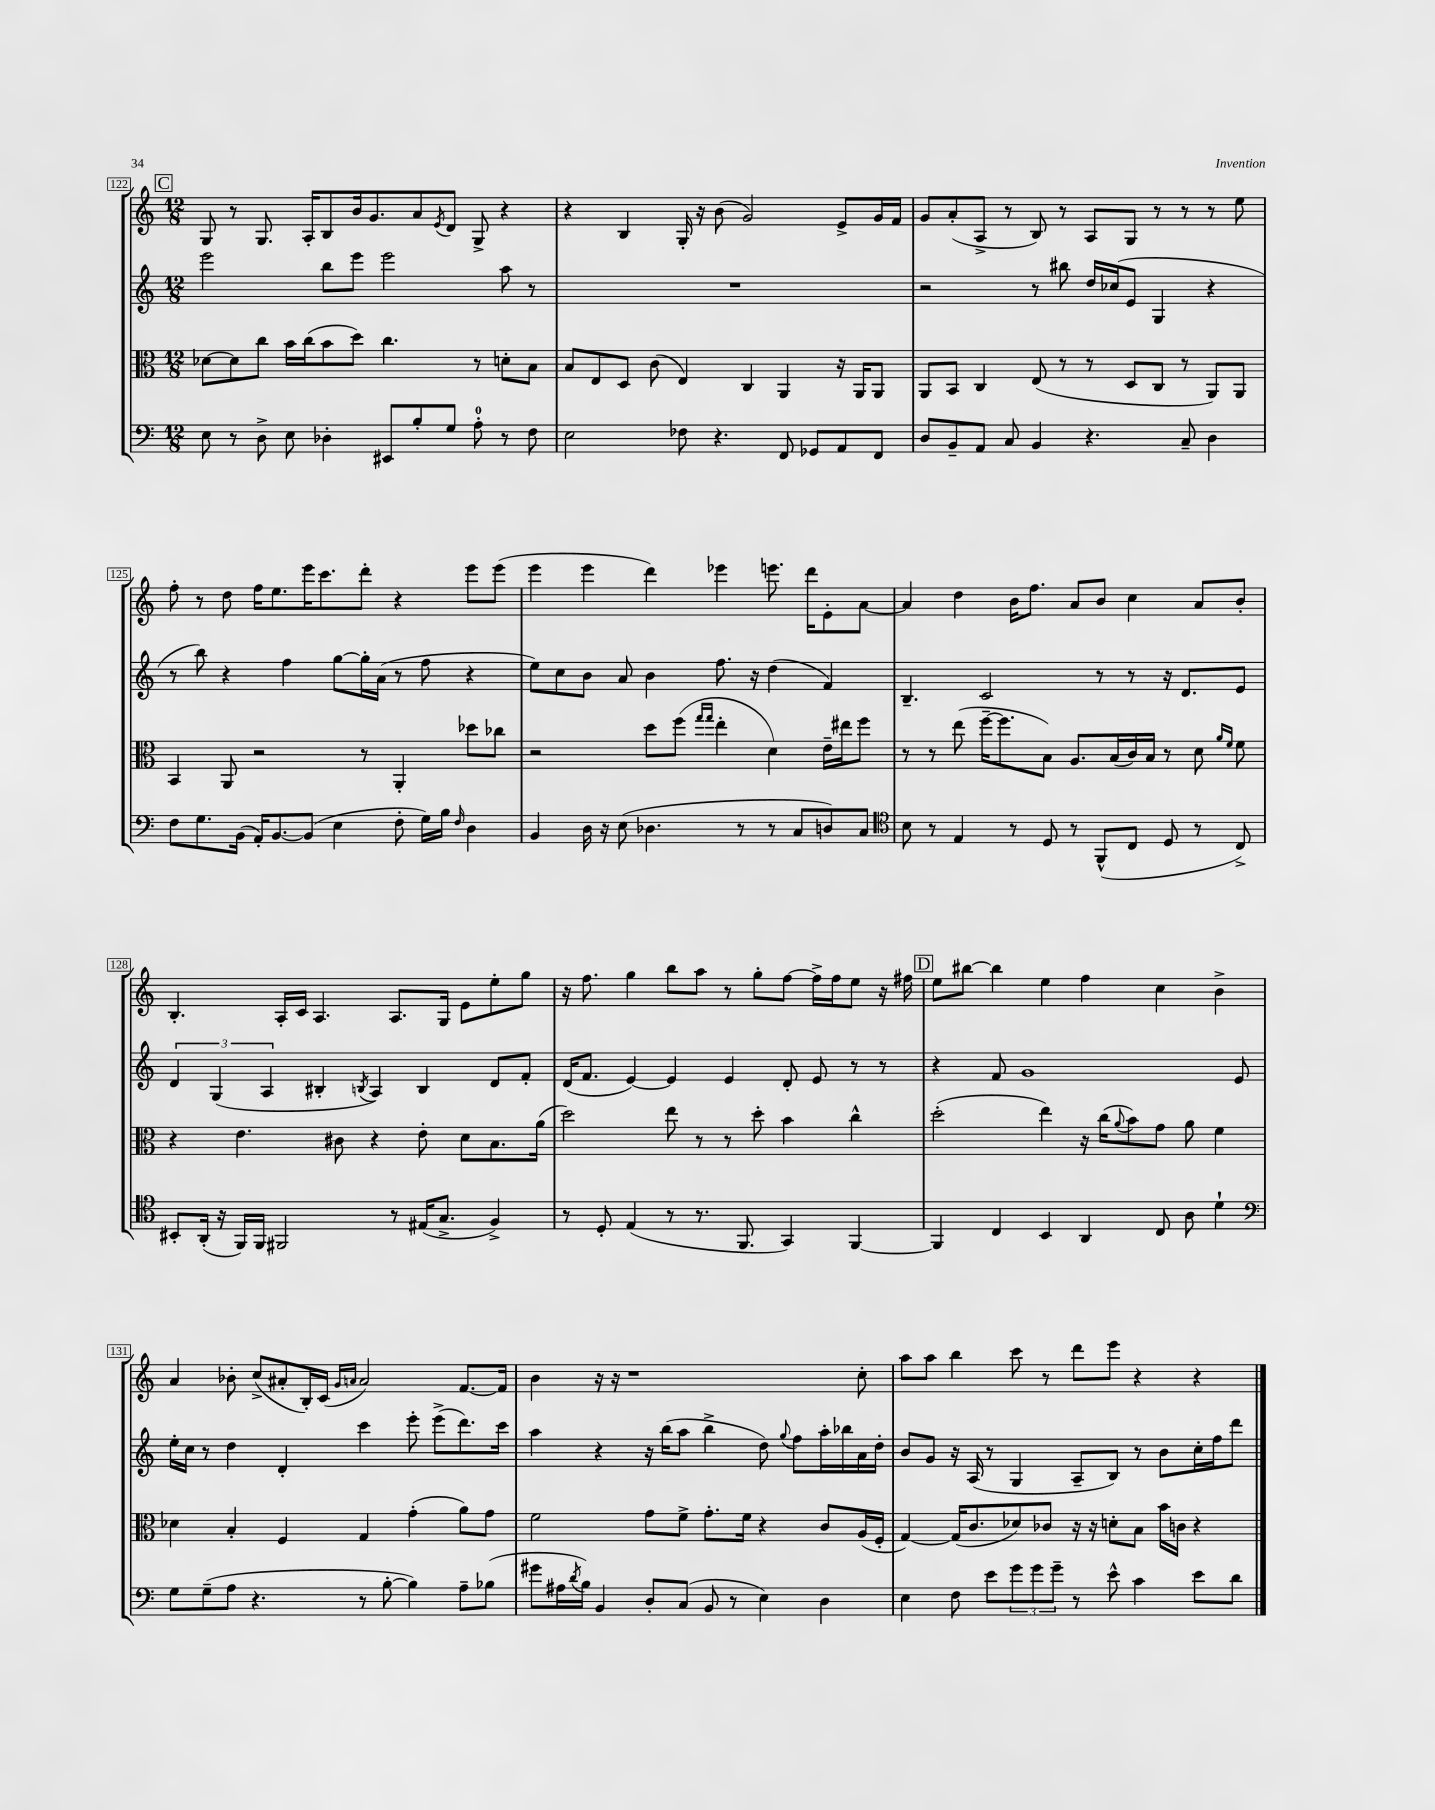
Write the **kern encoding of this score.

**kern	**kern	**kern	**kern
*staff4	*staff3	*staff2	*staff1
*clefF4	*clefC3	*clefG2	*clefG2
*k[]	*k[]	*k[]	*k[]
*M12/8	*M12/8	*M12/8	*M12/8
8E	[8d-	2eee	8G
8r	8d-]	.	8r
8D^	8cc	.	8.G
8E	16b	.	.
.	(16cc	.	16A'
4D-'	8b	8bb	8B
.	8dd)	8eee	16b
.	.	.	8.g
8EE#	4.cc	2eee	.
8B'	.	.	8a
.	.	.	8qe
8G	.	.	8d
8A'	8r	.	8G^
8r	8d'	8aa	4r
8F	8B	8r	.
=	=	=	=
2E	8B	1.r	4r
.	8E	.	.
.	8D	.	4B
.	(8c	.	.
8F-	4E)	.	16G'
.	.	.	16r
4.r	.	.	(8b
.	4C	.	2g)
8FF	4AA	.	.
8GG-	.	.	.
8AA	16r	.	8e^
.	16AA	.	.
8FF	8AA	.	16g
.	.	.	16f
=	=	=	=
8D	8AA	2r	8g
8BB~	8BB	.	(8a'
8AA	4C	.	8A^
8C	.	.	8r
4BB	(8E	8r	8B)
.	8r	8bb#	8r
4.r	8r	16dd	8A
.	.	(16cc-	.
.	8D	8e	8G
.	8C	4G	8r
8C~	8r	.	8r
4D	8AA)	4r	8r
.	8AA	.	8ee
=	=	=	=
8F	4BB	8r	8ff'
8.G	.	8bb)	8r
.	8AA	4r	8dd
(16BB	.	.	.
16AA')	2r	.	16ff
[8.BB	.	.	8.ee
.	.	4ff	.
(8BB]	.	.	16eee
.	.	.	8.ccc
4E	.	[8gg	.
.	8r	16gg']	8ddd'
.	.	(16a	.
8F'	4AA'	8r	4r
16G)	.	8ff	.
16B	.	.	.
16qqF	.	.	.
4D	8dd-	4r	8eee
.	8cc-	.	(8eee
=	=	=	=
4BB	2r	8ee)	4eee
.	.	8cc	.
16D	.	8b	4eee
16r	.	.	.
(8E	.	8a	.
4.D-	8dd	4b	4ddd)
.	(8ff	.	.
.	16qqgg	.	.
.	16qqgg	.	.
.	4ee'	8.ff	4eee-
8r	.	.	.
.	.	16r	.
8r	4d)	(4dd	8.eee
8C	.	.	.
.	.	.	16ddd
8D)	16e~	4f)	8e'
.	16ee#	.	.
8C	8ff	.	[8a
=	=	=	=
*clefC4	*	*	*
8B	8r	4.B~	4a]
8r	8r	.	.
4E	(8ee	.	4dd
.	[16ff~	2c	.
.	8.ff]	.	.
8r	.	.	16b
.	.	.	8.ff
8D	8B)	.	.
8r	8.A	.	8a
(8FF^^	.	8r	8b
.	(16B	.	.
8C	16c)	8r	4cc
.	16B	.	.
8D	8r	16r	.
.	.	8.d	.
8r	8d	.	8a
.	16qqa	.	.
.	16qqf	.	.
8C^)	8f	8e	8b'
=	=	=	=
8BB#'	4r	6d	4.B'
(16AA'	.	.	.
.	.	(6G	.
16r	.	.	.
16FF)	4.e	.	.
16FF	.	.	.
.	.	6A	.
2FF#	.	.	16A'
.	.	.	16c
.	.	4B#'	4.A
.	8c#	.	.
.	.	8qB	.
.	4r	4A)	.
8r	.	.	8.A
(16E#	8e'	4B	.
8.G^	.	.	16G
.	8d	.	8e
4F^)	8.B	8d	8ee'
.	.	8f'	8gg
.	(16a	.	.
=	=	=	=
8r	2dd)	(16d	16r
.	.	8.f	8.ff
8D'	.	.	.
(4E	.	[4e)	4gg
8r	8ee	4e]	8bb
8.r	8r	.	8aa
.	8r	4e	8r
8.FF	.	.	.
.	8dd'	.	8gg'
4GG)	4b	8d'	[8ff
.	.	8e	16ff^]
.	.	.	16ff
[4FF	4cc^^	8r	8ee
.	.	8r	16r
.	.	.	16ff#
=	=	=	=
4FF]	(2dd'	4r	8ee
.	.	.	[8bb#
4C	.	8f	4bb#]
.	.	1g	.
4BB	4ee)	.	4ee
4AA	16r	.	4ff
.	(16cc	.	.
.	8qqa	.	.
.	8b)	.	.
8C	8g	.	4cc
8A	8a	.	.
4d`	4f	.	4b^
.	.	8e	.
=	=	=	=
*clefF4	*	*	*
8G	4d-	16ee'	4a
.	.	16cc	.
(8G~	.	8r	.
8A	4B'	4dd	8b-'
4.r	.	.	(8cc^
.	4F	4d'	8a#'
.	.	.	16B')
.	.	.	(16c
.	.	.	16qqg
.	.	.	16qqa
8r	4G	4ccc	2a)
[8B'	.	.	.
4B])	(4g'	8eee'	.
.	.	(8eee^	.
8A~	8a)	8.ddd)	[8.f
(8B-	8g	.	.
.	.	16ccc	16f]
=	=	=	=
8g#	2f	4aa	4b
16A#	.	.	.
8qd	.	.	.
16B)	.	.	.
4BB	.	4r	16r
.	.	.	16r
.	.	.	1r
8D'	8g	16r	.
.	.	(16bb	.
(8C	8f^	8aa	.
8BB	8.g'	4bb^	.
8r	.	.	.
.	16f	.	.
4E)	4r	8dd)	.
.	.	8qqgg	.
.	.	8ff	.
4D	8c	16aa'	.
.	.	16bb-	.
.	(16A	16a	8cc'
.	16F'	16dd'	.
=	=	=	=
4E	[4G)	8b	8aa
.	.	8g	8aa
8F	(16G]	16r	4bb
.	8.c	(16A	.
8e	.	8r	.
12g	8d-)	4G	8ccc
12g	.	.	.
.	8c-	.	8r
12g~	.	.	.
8r	16r	8A~	8ddd
.	16r	.	.
8e^^	8d'	8B)	8eee
4c	8B	8r	4r
.	16b	8b	.
.	16c	.	.
8e	4r	16cc'	4r
.	.	16ff	.
8d	.	8ddd	.
==	==	==	==
*-	*-	*-	*-
